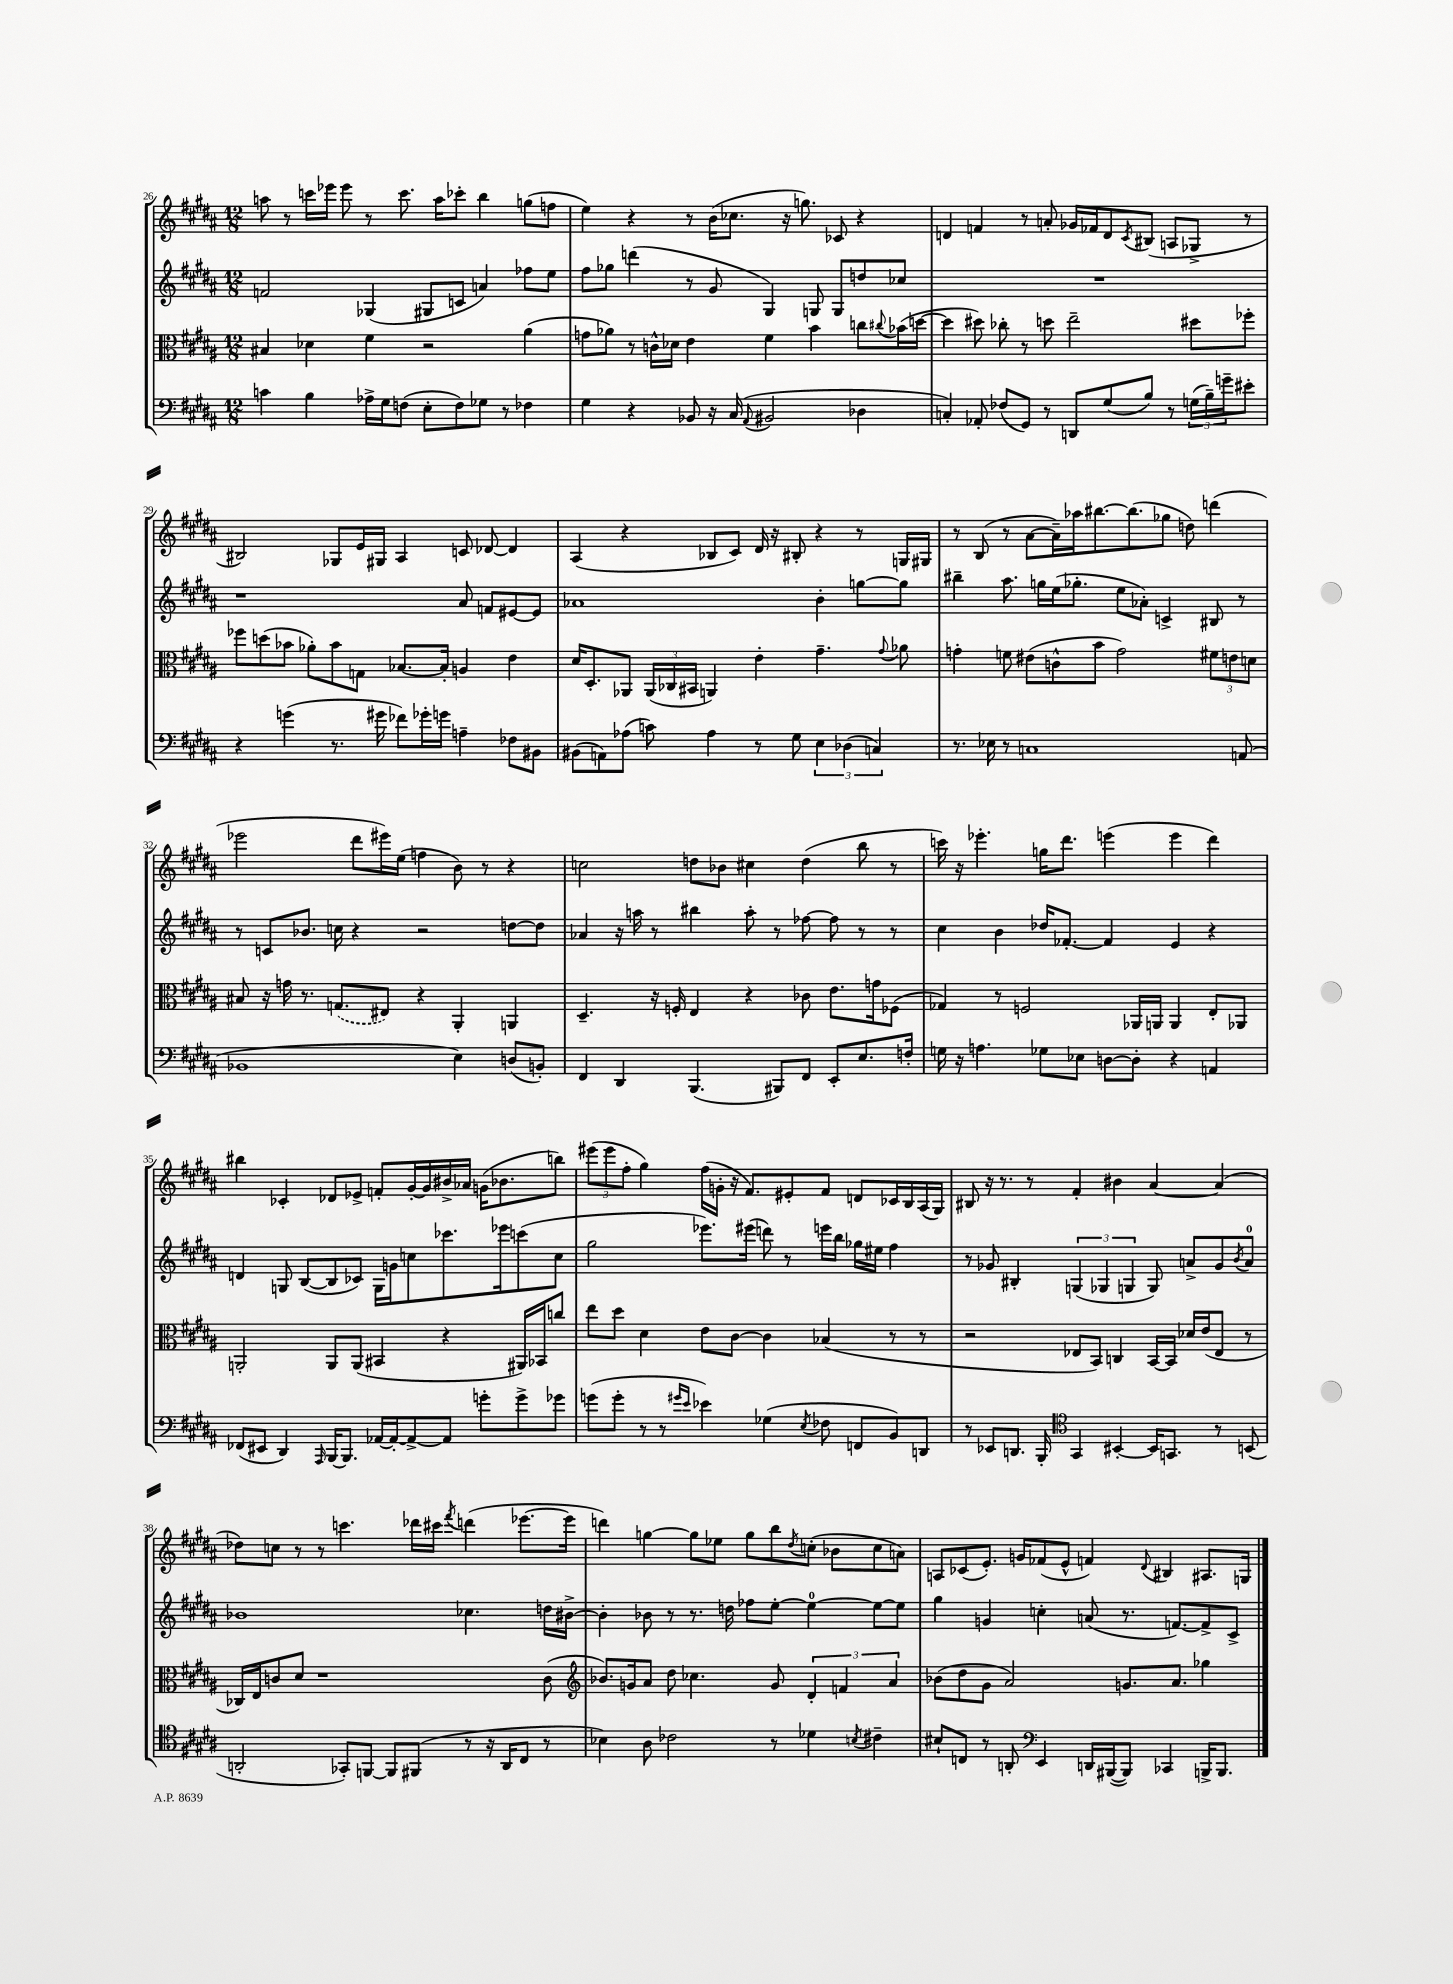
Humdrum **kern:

**kern	**kern	**kern	**kern
*part4	*part3	*part2	*part1
*staff4	*staff3	*staff2	*staff1
*clefF4	*clefC3	*clefG2	*clefG2
*k[f#c#g#d#a#]	*k[f#c#g#d#a#]	*k[f#c#g#d#a#]	*k[f#c#g#d#a#]
*M12/8	*M12/8	*M12/8	*M12/8
=26	=26	=26	=26
4cn\	4B#X/	2fn/	8aan\
.	.	.	8r
4B\	4d-X\	.	16cccn\LL
.	.	.	16eee-X\JJ
.	.	.	8eee-\
16A-X^\LL	4f#\	(4G-X/	8r
16G#\J	.	.	.
(8Fn\J	.	.	8.ccc\
8E'\L	2r	8G#X/L	.
.	.	.	16aa\KL
8F\)	.	8cn/J	8ccc-X'\J
8G-X\J	.	4an/)	4bb\
8r	.	.	.
4F-X\	(4a#\	8ff-X\L	(8ggn\L
.	.	8ee\J	8ffn\J
=27	=27	=27	=27
4G#\	8gn\L	8ff#\L	4ee\)
.	8a-X\J)	8gg-X\J	.
4r	8r	(4dddn\	4r
.	16cn^^\LL	.	.
.	16d-X\JJ	.	.
8BB-X/	4e\	8r	8r
16r	.	8g#/	(16b\KL
(16C#/	.	.	8.cc-X\J
8qqAA#/	.	.	.
2BB#X/	4f#\	4G#/)	.
.	.	.	16r
.	.	.	8.ggn\)
.	4b\	8Gn/	.
.	.	8G/L	8c-X/
4D-X\	8ccn\L	8ddn/	4r
.	8qqcc#X/	.	.
.	(16b-X\L	8cc-X/J	.
.	[16ddn\JJ	.	.
=28	=28	=28	=28
4Cn'/)	4dd\]	1.r	4dn/
8AA-X'/	8dd#X\)	.	4fn/
(8F-X/L	8cc-X'\	.	.
8GG#/J)	8r	.	8r
8r	8ddn\	.	8an'/
8DDn/L	2ee~\	.	16g-X/LL
.	.	.	16f-X/J
(8G#/	.	.	8d/
.	.	.	8qc#/
8B/J)	.	.	(8B#X/J
8r	.	.	8An/L
(24Gn\LL	8dd#X\L	.	8G-X^/J
24B~\)	.	.	.
24gn~\J	.	.	.
8e#X'\J	8ff-X'\J	.	8r
!!LO:LB:g=z
=29	=29	=29	=29
4r	8ff-X\L	1r	2B#X/)
.	(8ddn\	.	.
(4gn\	8b-X\J	.	.
.	8a-X'\L)	.	.
8.r	8b-\	.	8G-X/L
.	8Gn\J	.	16e/L
16g#X\	.	.	16G#X/JJ
8f-X\L)	[8.B-X/L	.	4A#/
16g-X'\L	.	.	.
16gn\JJ	16B-'/Jk]	.	.
4An~\	4An/	8a#/	8cn/
.	.	8fn/L	[8d-X/
8F-X\L	4e\	[8e#X/	4d-/]
8BB#X\J	.	8e#/J]	.
=30	=30	=30	=30
(8BB#X\L	16d#/KL	1a-X	(4A#/
.	8.D#'/	.	.
8AAn\)	.	.	.
(8A-X\J	8AA-X/J	.	4r
8cn\)	(24AA-/LL	.	.
.	24C-X/	.	.
.	24BB#X/JJ	.	.
4A-\	4AAn/)	.	8B-X/L
.	.	.	8c#/J)
8r	4e'\	.	16d#/
.	.	.	16r
8G#\	.	.	8B#X'/
6E\	4.g#~\	4b'\	4r
(6D-X\	.	.	.
.	.	[8ggn\L	8r
6Cn/)	.	.	.
.	8qqg#/	.	.
.	8a-X\	8gg\J]	16Gn/LL
.	.	.	16G#X/JJ
=31	=31	=31	=31
8.r	4gn'\	4bb#X~\	8r
.	.	.	(8B/
16E-X\	.	.	.
8r	8fn\	8.aa#\	8r
1Cn	(8e#X\L	.	[8a#\L
.	.	16ggn\LL	.
.	8cn^^\	(16ee\J	16a#~\L])
.	.	8.gg-X'\J	16aa-X\J
.	8b\J	.	[8.bb#X\
.	2g\)	8ee\L	.
.	.	.	(8.bb#\]
.	.	8a-X'\J)	.
.	.	4cn^/	8gg-X\J
.	.	.	8ddn\)
.	12f#X\L	8B#X/	(4dddn\
.	12en\	.	.
(8AAn/	.	8r	.
.	12dn\J	.	.
!!LO:LB:g=z
=32	=32	=32	=32
1BB-X	8B#X/	8r	2eee-X\
.	16r	8cn/L	.
.	16gn\	.	.
.	8.r	8.b-X/J	.
.	(8.Gn/L	16ccn\	.
.	.	4r	8ddd#\L
.	8E#X/J)	.	16eee#X\L)
.	.	.	(16ee\JJ
.	4r	2r	4ffn\
4E\)	4AA#'/	.	8b\)
.	.	.	8r
(8Dn/L	4AAn/	[8ddn\L	4r
8BBn'/J)	.	8dd\J]	.
=33	=33	=33	=33
4FF#/	4.D#~/	4a-X/	2ccn\
4DD#/	.	16r	.
.	.	16aan\	.
.	16r	8r	.
.	16Fn'/	.	.
(4.BBB/	4E/	4bb#X\	8ddn\L
.	.	.	8b-X\J
.	4r	8aa'\	4cc#X\
8BBB#X/L)	.	8r	.
8FF#/J	8c-X\	[8ff-X\	(4dd\
8EE'/L	8.e\L	8ff-\]	.
8.E/	.	8r	8bb\
.	16gn\k	.	.
.	(8F-X\J	8r	8r
16Fn'/Jk	.	.	.
=34	=34	=34	=34
16Gn\	4G-X/)	4cc#\	16cccn\)
16r	.	.	16r
4.An\	.	.	4.eee-X'\
.	8r	4b\	.
.	2Fn/	.	.
8G-X\L	.	16dd-X/KL	16ggn\KL
.	.	[8.f-X'/J	8.ddd#\J
8E-X\J	.	.	.
[8Dn\L	.	4f-/]	(4eeen\
8D'\J]	16AA-X/LL	.	.
.	16AAn/JJ	.	.
4r	4AA/	4e/	4eee\
4AAn/	8E'/L	4r	4ddd#\)
.	8AA-X/J	.	.
!!LO:LB:g=z
=35	=35	=35	=35
(8FF-X/L	2AAn'/	4dn/	4bb#X\
8EE#X/J	.	.	.
4DD#/)	.	8Gn/	4c-X'/
.	.	([8B/L	.
16qqAAA#/	.	.	.
[16BBB/KL	8AA/L	8B/]	8d-X/L
8.BBB/J]	.	.	.
.	(8AA/J	8c-X/J)	8e-X^/J
[16AA-X/LL	4BB#X/	16G\LL	8fn'/L
16AA-'/J_	.	16gn\J	.
8AA-^/_	.	8ccn\	[16g#'/L
.	.	.	16g#/]
8AA-/J]	4r	8.ccc-X\	16b#X^/
.	.	.	16a-X/JJ
8gn'\L	.	.	(16gn\KL
.	.	16eee-X\k	8.b-X\
8g^\	16AA#X/LL)	(8cccn\	.
.	16BB-X/J	.	.
8g-X\J	8ccn/J	8cc\J	8bbn\J)
=36	=36	=36	=36
(8gn\L	8ee\L	2gg#\	(12eee#X\L
.	.	.	12eee#\
8g'\J	8dd#\J	.	.
.	.	.	12ff#'\J
8r	4d#\	.	4gg#\)
8r	.	.	.
16qqg#X/LL	.	.	.
16qqe/JJ	.	.	.
4e-X\)	8e\L	8.eee-X\L)	(16ff#\LL
.	.	.	16gn'\JJ
.	[8c#\J	.	16r
.	.	(16eee#X\Jk	8.f#/L)
(4G-X\	4c#\]	8dddn\)	.
.	.	8r	8e#X'/
8qE/	.	.	.
8F-X\	(4B-X/	16eeen\LL	8f#/J
.	.	16bb\JJ	.
8FFn/L	.	16gg-X\LL	8dn/L
.	.	16ee#X\JJ	.
8BB/)	8r	4ff#\	16c-X/L
.	.	.	16B/
8DDn/J	8r	.	(16A#/
.	.	.	16G#/JJ)
=37	=37	=37	=37
8r	2r	8r	8B#X/
8EE-X/L	.	8g-X/	16r
.	.	.	8.r
8.DDn/J	.	4B#X'/	.
.	.	.	8r
16BBB'/	.	.	.
*clefC4	*	*	*
4GG#/	8E-X/L	(6Gn/	4f#'/
.	8BB/J)	.	.
.	.	6G-X/	.
[4BB#X'/	4Cn/	.	4b#X\
.	.	6Gn/	.
16BB#/KL]	[16BB/LL	8G/)	[4a#/
8.GGn/J	16BB/JJ]	.	.
.	16d-X/LL	8an^/L	.
.	(16e/J	.	.
8r	8E-/J	8g-/	(4a#/]
.	.	8qb/	.
(8BBn/	8r	8a/J	.
!!LO:LB:g=z
=38	=38	=38	=38
2AAn'/	16C-X/LL)	1b-X	8dd-X\L)
.	16E/J	.	.
.	8cn/	.	8ccn\J
.	8d#/J	.	8r
.	1r	.	8r
8GG-X'/L)	.	.	4.cccn\
[8FFn/J	.	.	.
8FF/L]	.	.	.
(8FF#X/J	.	.	16ddd-X\LL
.	.	.	16ccc#X\JJ
.	.	.	8qfff#/
8r	.	4.cc-X\	(4dddn\
16r	.	.	.
16AA/KL	.	.	.
8C#/J	.	.	[8.eee-X\L
8r	(8c\	16ddn\LL	.
.	.	[16b#X^\JJ	16eee-\Jk]
=39	=39	=39	=39
*	*clefG2	*	*
4B-X\)	8.b-X/L)	4b#'\]	4dddn\)
.	16gn/k	.	.
8A#\	8a#/J	8b-X\	[4ggn\
2c-X\	8dd#\	8r	.
.	4.cc-X\	8.r	8gg\L]
.	.	.	8ee-X\J
.	.	16ddn\	.
.	.	8ff-X\L	8gg\L
8r	8g/	[8ee'\J	8bb\
.	.	.	8qdd#/
4d-X\	6d#'/	4ee\_	(8ccn'\J
.	.	.	8b-X\L
.	6fn/	.	.
8qBn/	.	.	.
4c#X~\	.	8ee\L_	8cc\
.	6a#/	.	.
.	.	8ee\J]	8an\J)
=40	=40	=40	=40
8B#X`/L	(8b-X\L	4gg#\	8An/L
8Cn/J	8dd#\	.	(8c-X/
8r	8g#\J	4gn/	8.e'/J)
8AAn'/	2a#/)	.	.
.	.	.	16gn/KL
*clefF4	*	*	*
4EE/	.	4ccn'\	(8f-X/
.	.	.	8e^^/J
16DDn/LL	.	(8an/	4fn/)
([16BBB#X/J	.	.	.
8BBB#/J])	8.gn/L	8.r	.
.	.	.	8qqd#/
4CC-X/	.	.	4B#X/
.	8.a#/J	[8.fn/L)	.
16BBBn^/KL	4gg-X\	8f^/]	8.A#X/L
8.BBB/J	.	.	.
.	.	8c#^/J	.
.	.	.	16Gn/Jk
==	==	==	==
*-	*-	*-	*-
